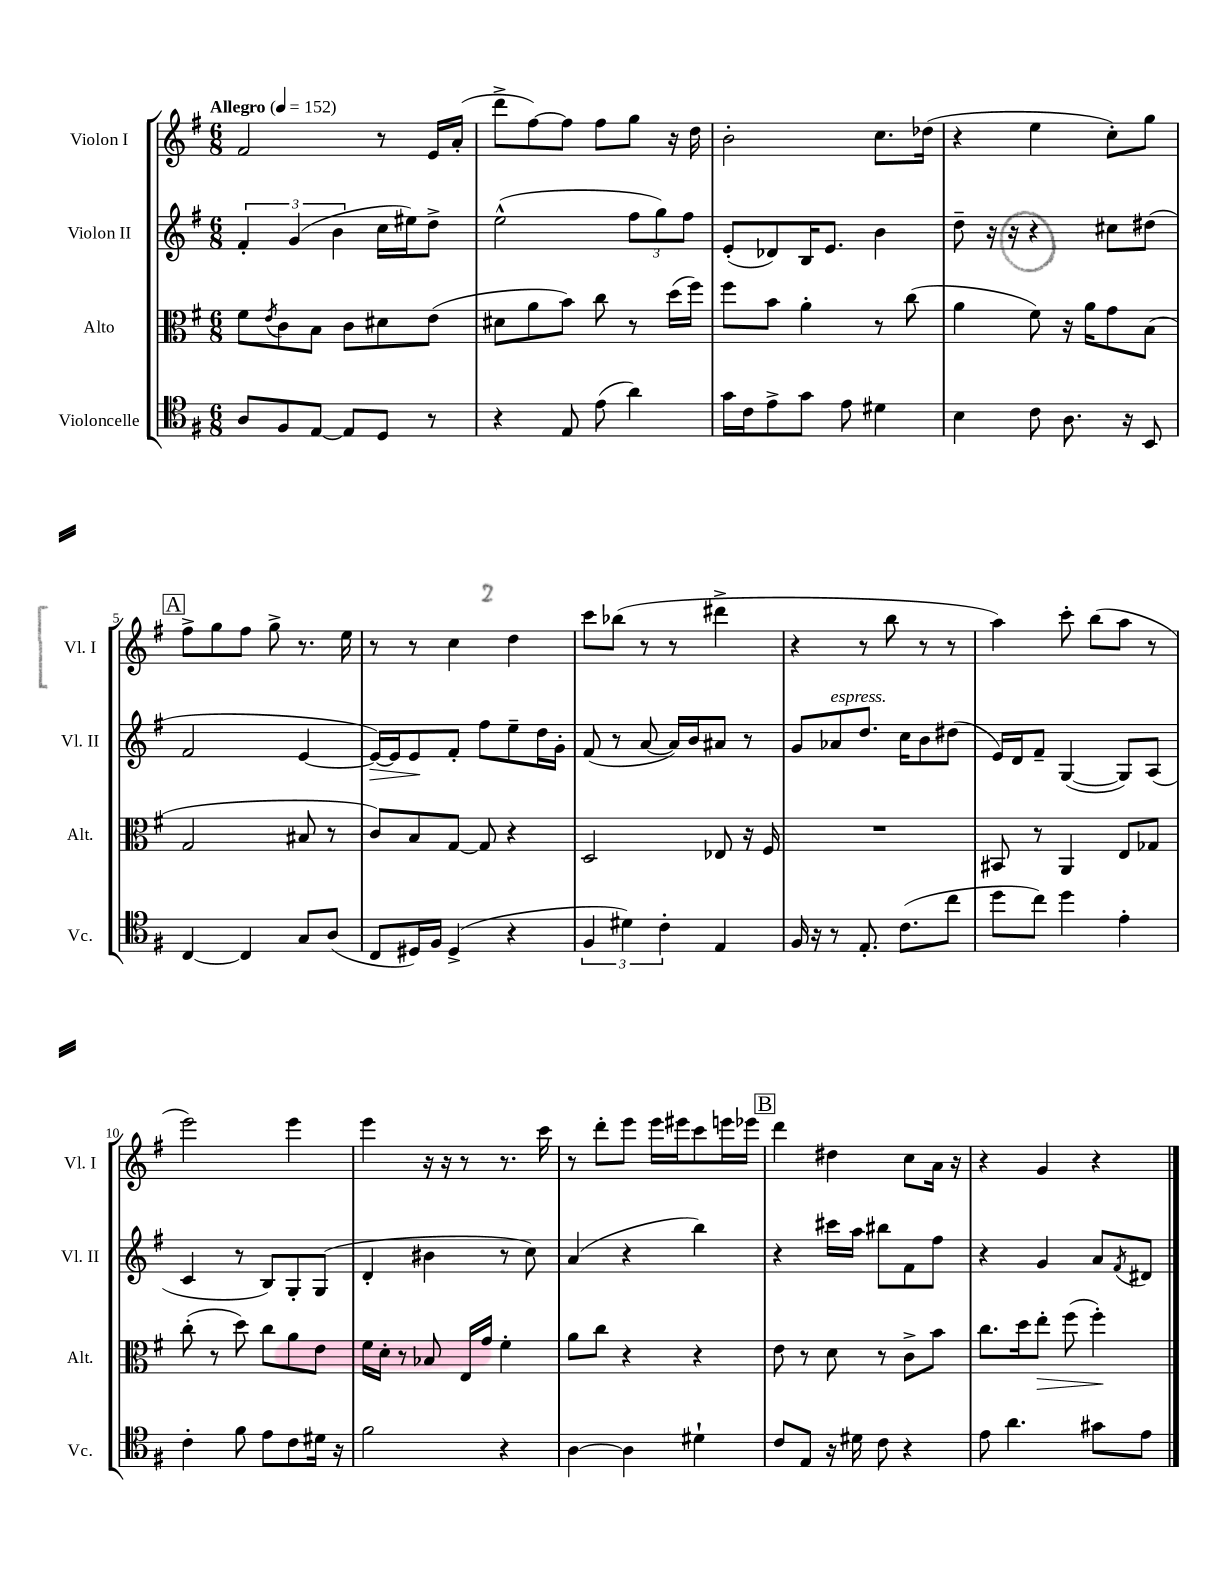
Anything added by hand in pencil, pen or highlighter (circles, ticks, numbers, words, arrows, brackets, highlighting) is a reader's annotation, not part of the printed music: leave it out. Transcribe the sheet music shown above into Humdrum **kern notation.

**kern	**kern	**dynam	**kern	**dynam	**kern
*part4	*part3	*part3	*part2	*part2	*part1
*staff4	*staff3	*staff3	*staff2	*staff2	*staff1
*I"Violoncelle	*I"Alto	*	*I"Violon II	*	*I"Violon I
*I'Vc.	*I'Alt.	*	*I'Vl. II	*	*I'Vl. I
*clefC4	*clefC3	*	*clefG2	*	*clefG2
*k[f#]	*k[f#]	*	*k[f#]	*	*k[f#]
*M6/8	*M6/8	*	*M6/8	*	*M6/8
*MM152	*MM152	*	*MM152	*	*MM152
=1	=1	=1	=1	=1	=1
!	!	!	!	!	!LO:TX:a:B:t=Allegro
8A/L	8f#\L	.	6f#'/	.	2f#/
.	8qe/	.	.	.	.
8F#/	8c\	.	.	.	.
.	.	.	(6g/	.	.
[8E/J	8B\J	.	.	.	.
.	.	.	6b\	.	.
8E/L]	8c\L	.	.	.	.
8D/J	8d#X\	.	16cc\LL	.	8r
.	.	.	16ee#X\J)	.	.
8r	(8e\J	.	8dd^\J	.	16e/LL
.	.	.	.	.	(16a'/JJ
=2	=2	=2	=2	=2	=2
4r	8d#X\L	.	(2ee^^\	.	8ddd^\L
.	8a\	.	.	.	[8ff#\)
8E/	8b\J)	.	.	.	8ff#\J]
(8e\	8cc\	.	.	.	8ff#\L
4a\)	8r	.	12ff#\L	.	8gg\J
.	.	.	12gg\)	.	.
.	(16dd\LL	.	.	.	16r
.	.	.	12ff#\J	.	.
.	16ff#\JJ)	.	.	.	16dd\
=3	=3	=3	=3	=3	=3
16g\LL	8ff#\L	.	(8e'/L	.	2b'\
16c\J	.	.	.	.	.
8e^\	8b\J	.	8d-X/)	.	.
8g\J	4a'\	.	16B/K	.	.
.	.	.	8.e/J	.	.
8e\	.	.	.	.	.
4d#X\	8r	.	4b\	.	8.cc\L
.	(8cc\	.	.	.	.
.	.	.	.	.	(16dd-X\Jk
=4	=4	=4	=4	=4	=4
4B\	4a\	.	8dd~\	.	4r
.	.	.	16r	.	.
.	.	.	16r	.	.
8c\	8f#\)	.	4r	.	4ee\
8.A\	16r	.	.	.	.
.	16a\KL	.	.	.	.
.	8g\	.	8cc#X\L	.	8cc'\L)
16r	.	.	.	.	.
8BB/	(8B\J	.	(8dd#X\J	.	8gg\J
!!LO:LB:g=z
!!LO:REH:place=s1:t=A
=5	=5	=5	=5	=5	=5
[4C/	2G/	.	2f#/	.	8ff#^\L
.	.	.	.	.	8gg\
4C/]	.	.	.	.	8ff#\J
.	.	.	.	.	8gg^\
8G/L	8B#X/	.	[4e/	.	8.r
(8A/J	8r	.	.	.	.
.	.	.	.	.	16ee\
=6	=6	=6	=6	=6	=6
!	!	!	!	!LO:HP:b	!
8C/L	8c/L)	.	16e/LL_)	>	8r
.	.	.	16e/J]	.	.
16D#X/L)	8B/	.	8e/	.	8r
16F#/JJ	.	.	.	.	.
(4D#^/	[8G/J	.	8f#'/J	]	4cc\
.	8G/]	.	8ff#\L	.	.
4r	4r	.	8ee~\	.	4dd\
.	.	.	16dd\L	.	.
.	.	.	16g'\JJ	.	.
=7	=7	=7	=7	=7	=7
6F#/	2D/	.	(8f#/	.	8ccc\L
.	.	.	8r	.	(8bb-X\J
6d#X\)	.	.	.	.	.
.	.	.	[8a/	.	8r
6c'\	.	.	.	.	.
.	.	.	16a/LL])	.	8r
.	.	.	16b/J	.	.
4E/	8E-X/	.	8a#X/J	.	4ddd#X^\
.	16r	.	8r	.	.
.	16F#/	.	.	.	.
=8	=8	=8	=8	=8	=8
16F#/	2.r	.	8g/L	.	4r
16r	.	.	.	.	.
!	!	!	!LO:TX:a:i:t=espress.	!	!
8r	.	.	8a-X/	.	.
8.E'/	.	.	8.dd/J	.	8r
.	.	.	.	.	8bb\
(8.c\L	.	.	16cc\KL	.	.
.	.	.	8b\	.	8r
8cc\J	.	.	(8dd#X\J	.	8r
=9	=9	=9	=9	=9	=9
8dd\L	8BB#X/	.	16e/LL)	.	4aa\)
.	.	.	16d/J	.	.
8cc\J)	8r	.	8f#~/J	.	.
4dd\	4AA/	.	([4G/	.	8ccc'\
.	.	.	.	.	(8bb\L
4e'\	8E/L	.	8G/L])	.	8aa\J
.	8G-X/J	.	(8A/J	.	8r
!!LO:LB:g=z
=10	=10	=10	=10	=10	=10
4c'\	(8cc'\	.	4c/	.	2eee\)
.	8r	.	.	.	.
8f#\	8dd\)	.	8r	.	.
8e\L	8cc\L	.	8B/L)	.	.
8c\	8a\	.	8G'/	.	4eee\
16d#X\Jk	8e\J	.	(8G/J	.	.
16r	.	.	.	.	.
=11	=11	=11	=11	=11	=11
2f#\	16f#\LL	.	4d'/	.	4eee\
.	16d'\JJ	.	.	.	.
.	8r	.	.	.	.
.	8B-X/	.	4b#X\	.	16r
.	.	.	.	.	16r
.	16E/LL	.	.	.	8r
.	16g/JJ	.	.	.	.
4r	4f#'\	.	8r	.	8.r
.	.	.	8cc\)	.	.
.	.	.	.	.	16ccc\
=12	=12	=12	=12	=12	=12
[4A\	8a\L	.	(4a/	.	8r
.	8cc\J	.	.	.	8ddd'\L
4A\]	4r	.	4r	.	8eee\J
.	.	.	.	.	16eee\LL
.	.	.	.	.	16eee#X\J
4d#X`\	4r	.	4bb\)	.	8ccc\
.	.	.	.	.	16eeen\L
.	.	.	.	.	16eee-X\JJ
!!LO:REH:place=s1:t=B
=13	=13	=13	=13	=13	=13
8c/L	8e\	.	4r	.	4ddd\
8E/J	8r	.	.	.	.
16r	8d\	.	16ccc#X\LL	.	4dd#X\
16d#X\	.	.	16aa\JJ	.	.
8c\	8r	.	8bb#X\L	.	.
4r	8c^\L	.	8f#\	.	8cc\L
.	8b\J	.	8ff#\J	.	16a\Jk
.	.	.	.	.	16r
=14	=14	=14	=14	=14	=14
8e\	8.cc\L	.	4r	.	4r
4.a\	.	.	.	.	.
.	16dd\k	.	.	.	.
!	!	!LO:HP:b	!	!	!
.	8ee'\J	>	4g/	.	4g/
.	(8ff#\	.	.	.	.
8g#X\L	4ff#'\)	.	8a/L	.	4r
.	.	.	8qf#/	.	.
8e\J	.	.	8d#X/J	.	.
.	.	]	.	.	.
==	==	==	==	==	==
*-	*-	*-	*-	*-	*-
